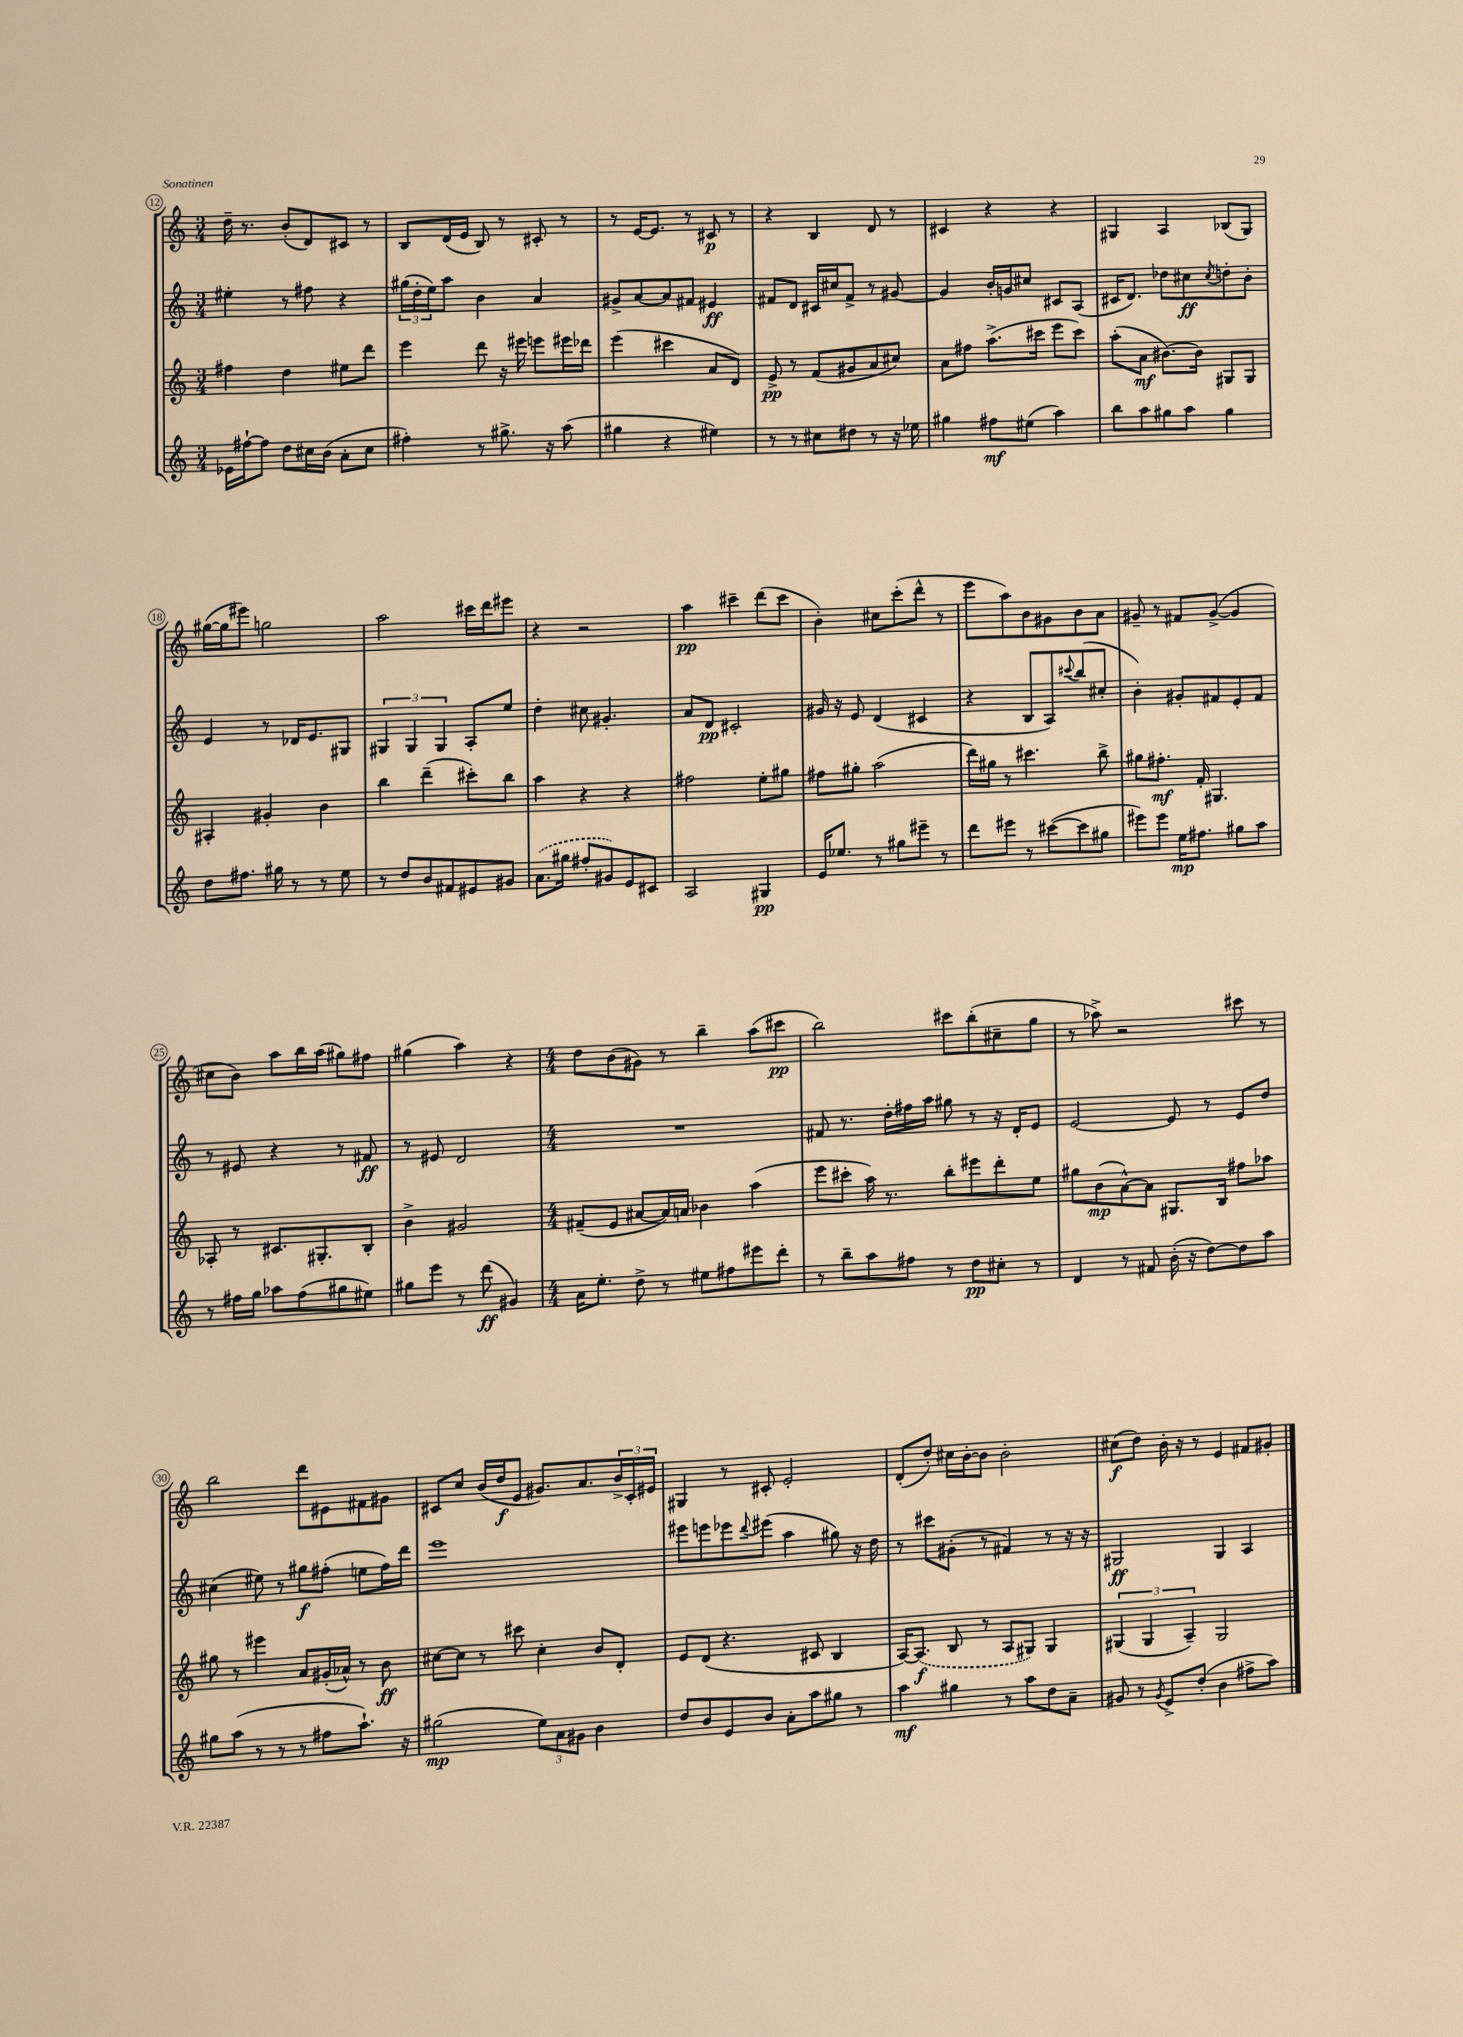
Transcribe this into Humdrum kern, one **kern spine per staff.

**kern	**kern	**kern	**kern
*staff4	*staff3	*staff2	*staff1
*clefG2	*clefG2	*clefG2	*clefG2
*k[]	*k[]	*k[]	*k[]
*M3/4	*M3/4	*M3/4	*M3/4
16e-\LL	4ff#\	4ee#'\	16dd~\
[16ff#`\J	.	.	8.r
8ff#\]J	.	.	.
8dd\L	4dd\	8r	(8b'/L
16cc#\L	.	8ff#\	8d/)
(16b\JJ	.	.	.
8a'\L	8ee#\L	4r	8c#/J
8cc#\J	8ddd\J	.	8r
=	=	=	=
4ff#'\)	4eee\	(24gg#\LL	8B/L
.	.	24dd'\	.
.	.	24ee\J)	.
.	.	8aa\J	(16d/L
.	.	.	16e/JJ
8r	8ddd\	4b\	8B/)
8.gg#^\	16r	.	8r
.	16eee#\	.	.
.	8eee\L	4a/	8c#'/
16r	.	.	.
(8aa\	16eee#\L	.	8r
.	16ddd-\JJ	.	.
=	=	=	=
4gg#\	(4eee\	8g#^/L	8r
.	.	[8a/	[16e/LK
.	.	.	8.e/]J
4r	4ccc#\	8a/]	.
.	.	8f#/J	8r
4ee#\)	8a/L	4e#/	8c#/
.	8d/J)	.	8r
=	=	=	=
8r	8e^/	8f#/L	4r
8r	8r	8d/J	.
8cc#\L	(8f/L	16c#/LL	4B/
.	.	16cc#/J	.
8dd#\J	8g#/	8f#^/J	.
8r	8a/	8r	8d/
16r	8cc#/J)	[8g#/	8r
16ee-\	.	.	.
=	=	=	=
4gg#\	8a\L	4g#/]	4c#/
.	8ff#\J	.	.
8ff#\L	(8.aa^\L	16b'/LL	4r
.	.	16g/J	.
(8ee#\J	.	8cc#/J	.
.	16ccc#\Jk	.	.
4aa\)	8eee\L	8c#/L	4r
.	8ccc#\J)	(8A/J	.
=	=	=	=
8bb\L	(8aa'\L	16c#/LK	4G#/
.	.	8.d/J)	.
8aa\	8a\J	.	.
8gg#\	[8.b#\L)	8dd-\L	4A/
8aa\J	.	8cc#\	.
.	16b#\]Jk	.	.
.	.	8qcc#/	.
4gg#\	8G#/L	8dd'\	(8B-/L
.	8G#/J	8b'\J	8G#/J)
=	=	=	=
8dd\L	4A#'/	4e/	([16gg#\LL
.	.	.	16gg#\]J
8.ff#\J	.	.	8eee#\J)
.	4g#'/	8r	2gg\
16gg#\	.	.	.
8r	.	16d-/LK	.
.	.	8.e/	.
8r	4b\	.	.
8ee\	.	8G#/J	.
=	=	=	=
8r	4bb\	6G#/	2aa\
8dd/L	.	.	.
.	.	6G#/	.
8b/	(4ddd~\	.	.
.	.	6G#/	.
8f#/	.	.	.
8e#/	8ccc#'\L)	8A'/L	16ccc#\LL
.	.	.	16ddd\J
8g#/J	8bb\J	8ee/J	8eee#\J
=	=	=	=
(8.a\L	4aa\	4dd'\	4r
16gg#\Jk	.	.	.
8ff#'/L	4r	8cc#\	2r
8g#/)	.	4.g#'/	.
8e/	4r	.	.
8c#/J	.	.	.
=	=	=	=
2A/	2ff#\	8a/L	4aa\
.	.	8d/J	.
.	.	2c#'/	4ccc#~\
4G#/	8ee'\L	.	(8ddd\L
.	8gg#\J	.	8ccc#\J
=	=	=	=
16e/LK	8ff#\L	16g#/	4b'\)
8.ee-/J	.	16r	.
.	8gg#'\J	8e/	.
8r	(2aa\	(4d/	8cc#\L
8gg#\L	.	.	(8ccc'\
8eee#~\J	.	4c#/	8ddd^^\J
8r	.	.	8r
=	=	=	=
8ddd\L	16ddd\LL)	4r	8eee\L
.	16gg#\JJ	.	.
8eee#\J	8r	.	8aa\)
8r	4.ccc#\	8B/L	8b\
([8ccc#\L	.	8A/)	8g#\
.	.	8qqccc#/	.
8ccc#\]	.	(8bb/	8b\
8gg#\J	8bb^\	8cc#'/J	8a\J
=	=	=	=
8eee#\L)	8gg#\L	4b'\)	8g#~/
8eee#\J	8.ff#'\J	.	8r
16ee\LK	.	8g#'/L	8f#/L
8.ff#\J	16f'/	.	.
.	4.G#/	8f#/	([8g#^/J
8gg#\L	.	8e'/	4g#/]
8aa\J	.	8f#/J	.
=	=	=	=
8r	8A-'/	8r	8cc#\L
16ff#\LL	8r	8e#/	8b\J)
16gg\JJ	.	.	.
8aa-\L	8.c#/L	4r	8aa\L
(8ff#\	.	.	16bb\L
.	8.G#'/	.	(16aa\JJ
8gg#\	.	8r	8gg#\L)
8ee#\J)	8B'/J	8f#/	8ff#\J
=	=	=	=
8gg#\L	4b^\	8r	(4gg#\
8eee\J	.	8e#/	.
8r	2g#/	2d/	4aa\)
(8ddd\	.	.	.
4g#/)	.	.	4r
=	=	=	=
*M4/4	*M4/4	*M4/4	*M4/4
16a\LK	(8f#~/L	1r	8dd\L
8.ee'\J	.	.	.
.	8e/J	.	(8b\
8dd^\	[8a#/L	.	8g#\J)
8r	16a#/]L)	.	8r
.	16a/JJ	.	.
8ee#\L	4b-\	.	4bb~\
8ff#\	.	.	.
8eee#\	(4aa\	.	(8aa\L
8ddd'\J	.	.	8ccc#\J
=	=	=	=
8r	8eee\L	8f#/	2bb\)
8bb~\L	8ccc#'\J	8.r	.
8aa\	16aa\)	.	.
.	8.r	16dd'\LL	.
8ff#\J	.	16ff#\	.
.	.	16aa\JJ	.
8r	8bb'\L	8gg#\	8ccc#\L
8dd\L	8eee#\	8r	(8bb'\
8cc#'\J	8ddd'\	16r	8cc#~\
.	.	16d'/LK	.
8r	8ee\J	8e/J	8gg\J
=	=	=	=
4d/	8gg#\L	[2e/	8r
.	(8b\	.	8aa-^\)
8r	[8a^^\)	.	2r
8f#/	8a\]J	.	.
(16b'\	8.G#/L	8e/]	.
16r	.	.	.
[8dd\L)	.	8r	.
.	16B/Jk	.	.
8dd\]	8ff#\L	8e/L	8ccc#\
8aa\J	8aa-\J	8dd/J	8r
=	=	=	=
8gg#\L	8gg#\	(4cc#\	2bb\
(8aa\J	8r	.	.
8r	4eee#\	8ee#\)	.
8r	.	8r	.
8r	8a/L	8gg#\L	8ddd\L
8ff#\L	(16g#'/L	(8ff#'\J	8e#\
.	16a-^^/JJ)	.	.
8.aa`\J)	8r	8ee\L	8f#\
.	8b\	16ff#\L)	8g#\J
16r	.	16ddd\JJ	.
=	=	=	=
(2gg#\	[8cc#\L	1eee	8c#/L
.	8cc#\]J	.	8cc/J
.	8r	.	(16b/LL
.	.	.	16dd/J
.	8ccc#\	.	8e/J
12ee\L)	4cc#'\	.	8.g#/L)
12a\	.	.	.
12g#\J	.	.	.
.	.	.	8.a/
4b\	8b/L	.	.
.	8d'/J	.	24b^/L
.	.	.	24c#'/
.	.	.	24e#/JJ
=	=	=	=
8dd/L	8e/L	8eee#\L	4G#/
8b/	(8d/J	8eee\	.
8e/	4.r	8eee-\	8r
.	.	8qqddd/	.
8b/J	.	(8eee#\J	8c#'/
8a'\L	.	4aa\	2e'/
8aa\	8c#/	.	.
8gg#\J	4B/	8gg#\)	.
8r	.	16r	.
.	.	16dd\	.
=	=	=	=
4aa\	[16A/LK)	8r	(8d'/L
.	(8.A/]J	.	.
.	.	8ccc#\L	8dd'/J)
4gg#\	8B/	(8g#'\J	16cc#\LL
.	.	.	[16b'\J
.	8r	8r	8b\]J
8r	8A/L	4f#/)	2b'\
8aa\L	8G#/J)	.	.
8dd\	4G#/	8r	.
8a~\J	.	16r	.
.	.	16r	.
=	=	=	=
8g#/	(6G#/	2G#/	(8cc#\L
8r	.	.	8dd\J)
.	6G#/	.	.
8qg#/	.	.	.
8e^/L	.	.	16b'\
.	.	.	16r
.	6A~/)	.	.
(8dd'/J	.	.	8r
4b\	2G#/	4G#/	4e/
8ff#^\L	.	4A/	8f#/L
8aa\J)	.	.	8g#'/J
==	==	==	==
*-	*-	*-	*-
